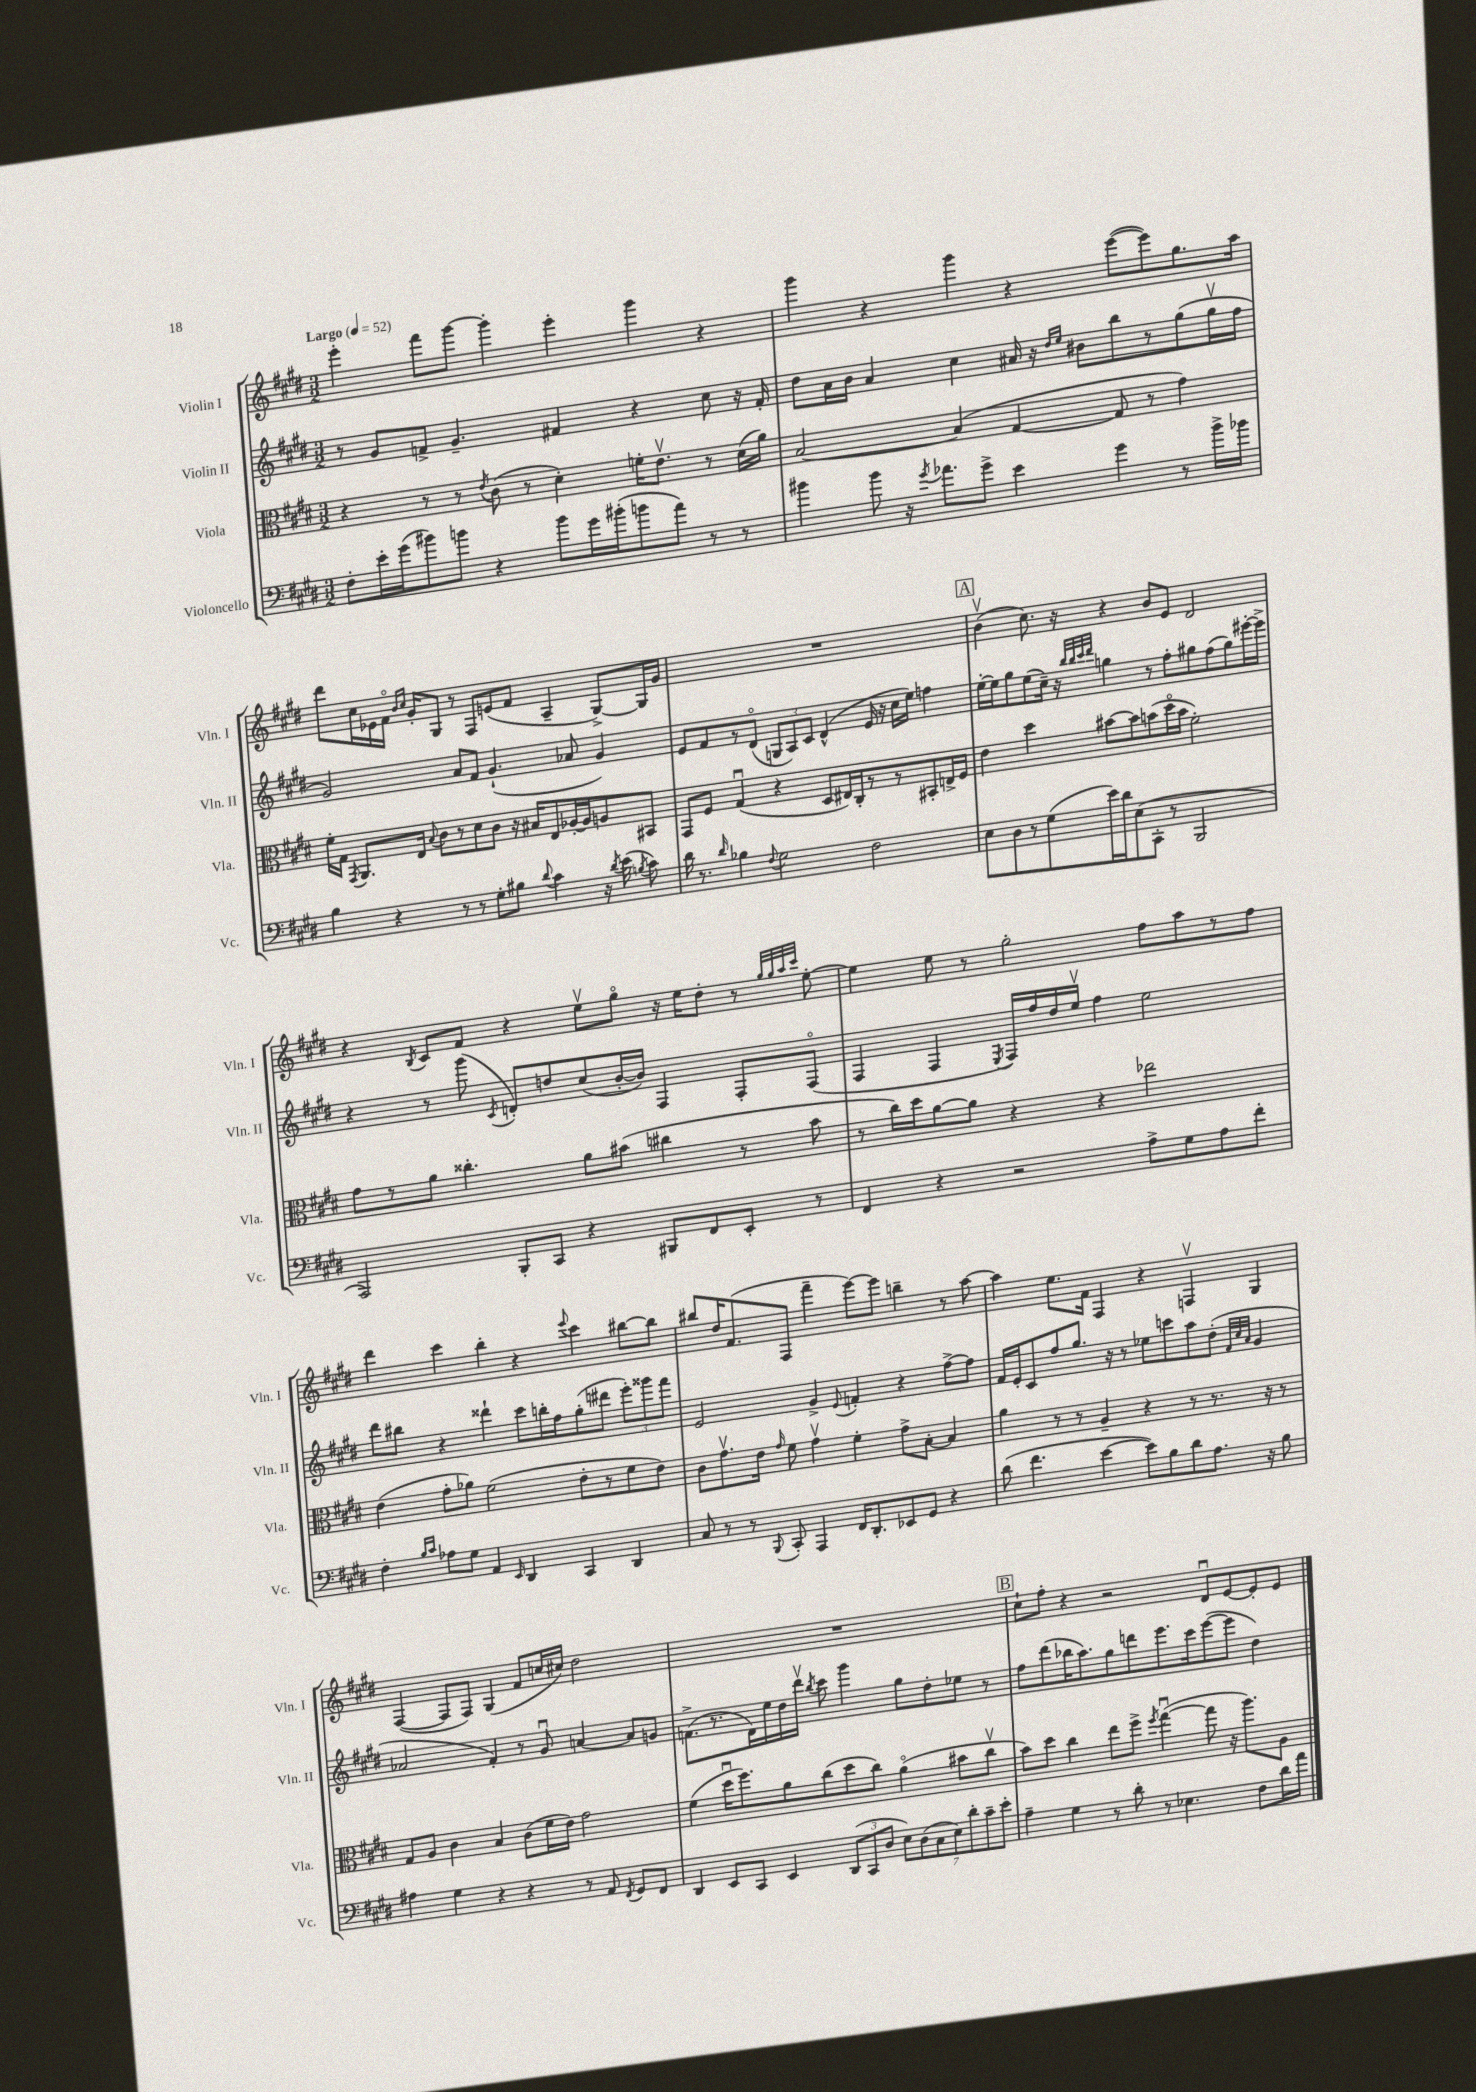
<<
\new StaffGroup <<
\new Staff = "s0" \with { instrumentName = "Violin I" shortInstrumentName = "Vln. I" } {
    \clef treble \key e \major \numericTimeSignature \time 3/2 \tempo "Largo" 4 = 52
    \autoBeamOff e'''4-. fis'''8[ gis'''8]~ gis'''4-. e'''4-. gis'''4 r4 |
    gis'''4 r4 gis'''4 r4 e'''8[~( e'''8) gis''8. a''16] |
    dis'''8[ cis''16 ees'16 fis'16]\flageolet \grace { b'16[ cis''16] } gis'16[-. gis8] r8 fis8[ e'8( fis'8] a4-- gis8[~->) gis16 gis'16] |
    R1. |
    \mark \markup { \box "A" } b'4\upbow( cis''8.) r16 r4 b'8[ e'8] dis'2 |
    r4 \acciaccatura { b8 } cis'8[ fis'8] r4 e''8[\upbow gis''8]\flageolet r16 e''16[ dis''8]-. r8 \grace { gis''32[ gis''32 a''32 cis'''32] } e''8~-. |
    e''4 e''8 r8 gis''2-. fis''8[ a''8 r8 fis''8] |
    dis'''4 cis'''4 b''4-. r4 \appoggiatura { e'''8 } cis'''4 bis''8[~ bis''8] |
    bis''8[ dis''16 fis'8.( fis8] fis'''4-- e'''8[~) e'''8] b''4-- r8 a''8~ |
    a''4 e''8.[ fis'16] fis4 r4 f4\upbow gis4 |
    fis4~( fis8[ fis8]) gis4( fis'8[ c''16 cis''16]) dis''2 |
    R1. |
    \mark \markup { \box "B" } cis''8[-! fis''8]-. r4 r2 dis'8[\downbow e'8~ e'8-. e'8] \bar "|." |
}
\new Staff = "s1" \with { instrumentName = "Violin II" shortInstrumentName = "Vln. II" } {
    \clef treble \key e \major \numericTimeSignature \time 3/2
    \autoBeamOff r8 gis'8[ f'8]-> gis'4.-- fis'4 r4 cis''8 r16 fis'16-. |
    dis''8[ a'16 b'16] a'4 cis''4 ais'16 r16 \grace { dis''16[ e''16] } bis'8[ b''8 r8 gis''8( gis''16\upbow fis''16] |
    gis'2) a'8[ fis'8] gis'4.-!( aes'8 gis'4) |
    e'8[ fis'8 r8 dis'8]\flageolet( \tuplet 3/2 { g8[ a8) cis'8] } dis'4-^( e'16 r16 cis''16[ e''16]) f''4 |
    \mark \markup { \box "A" } e''16[~-. e''16 gis''8 e''8( cis''16]--) r16 \grace { b''32[ b''32 cis'''32 dis'''32] } g''4 r8 fis''8[-. gis''8 fis''8( gis''8) eis'''16~-. eis'''16]-> |
    r4 r8 gis'''8( \acciaccatura { cis'8 } d'8[-.) d''8 cis''8( b'16~-. b'16]) fis4 fis8[-. fis8]\flageolet( |
    fis4 fis4 \acciaccatura { e8 } fis16[) fis''16 dis''16 e''16]\upbow fis''4 e''2 |
    dis'''8[ bis''8] r4 disis'''4-! cis'''8[ b''16-. fis''16 gis''8-.( dis'''8] \tuplet 3/2 { e'''8[-.) gisis'''8 fis'''8] } |
    e'2 gis'4-> \appoggiatura { e'8 } f'4-. r4 fis''8[~-> fis''8] |
    fis'16[ e'16-. cis'8 fis''8 gis''8.] r16 r8 ees''8[ c'''8 a''8 dis''8]-.( \grace { fis'32[ cis''32 a'32] } gis'4 |
    aes'2 fis'4-.) r8 gis'8\downbow a'4~ a'8[ g'8] |
    f'8.[->( r8. dis'16) e''16 dis''16 dis'''16]\upbow \acciaccatura { b''8 } cis'''8 gis'''4 gis''8[ dis''8-. ees''8] r8 |
    \mark \markup { \box "B" } fis''8[ dis'''8( bes''16 a''8.) gis''8 d'''8 e'''8. cis'''16 e'''8~( e'''8] dis''4) \bar "|." |
}
\new Staff = "s2" \with { instrumentName = "Viola" shortInstrumentName = "Vla." } {
    \clef alto \key e \major \numericTimeSignature \time 3/2
    \autoBeamOff r4 r8 r8 \acciaccatura { e'8 } cis'8( r8 dis'4-.) f'16[-. e'8.]\upbow r8 dis'16[( a'16]) |
    b2~ b4( gis4~ gis8 r8 gis'4) |
    fis'16[-. gis16] \acciaccatura { gis,8 } a,8.[ e16] \appoggiatura { b8 } cis'8[ r8 dis'8 cis'8] r16 bis16[ e8 aes16~-. aes16 a8 bis,8] |
    gis,8[ fis8] gis4\downbow( r4 dis8[ eis16) cis16-. r8 r8 bis,8-. e16-> fis16] |
    \mark \markup { \box "A" } e'4 dis''4 bis'8[~ bis'8 b'8( dis''16\flageolet b'16] fis'2-.) |
    gis'8[ r8 a'8] cisis''4.-. a'8[ bis'8]( cis''4 r8 bis'8 |
    r8 cis''16[) dis''16 a'8~ a'8] r4 r4 ees''2 |
    e'4( gis'8[-. aes'8]) fis'2( e'8[-. r8 fis'8 e'8]) |
    cis'8[ gis'8.\upbow e'16] \grace { gis'16 } fis'8 gis'4\upbow fis'4-. gis'8[-> b8]~-. b4 |
    a'4 r8 r8 a4-- r4 r8 r8. r16 r8 |
    gis8[ a8] cis'4 b4 cis'8[( fis'16 e'16]) gis'2 |
    fis'4( dis''16[\downbow fis''8.) a'8 cis''8( dis''8 cis''8]) a'4\flageolet( bis'8[ cis''8]\upbow |
    \mark \markup { \box "B" } b'8[) dis''8] cis''4 e''8[ fis''8]-> \acciaccatura { fis''8 } gis''4~\downbow( gis''8 r16 a''8.[) a8] \bar "|." |
}
\new Staff = "s3" \with { instrumentName = "Violoncello" shortInstrumentName = "Vc." } {
    \clef bass \key e \major \numericTimeSignature \time 3/2
    \autoBeamOff fis8[-. e'16-. gis'16( bis'8) b'8] r4 b'8[ gis'16 bis'16-.( b'8 a'8]) r8 r8 |
    bis'4 bis'8 r16 \acciaccatura { gis'8 } aes'8.[ gis'8]-> e'4 gis'4 r8 bis'16[-> bes'16] |
    b4 r4 r8 r8 gis8[-. bis8] \appoggiatura { dis'8 } cis'4 r16 \acciaccatura { dis'8 } e'16( \acciaccatura { b8 } cis'8) |
    dis'16 r8. \grace { dis'16 } bes4 \appoggiatura { fis8 } gis2 fis2 |
    \mark \markup { \box "A" } e8[ dis8 r8 gis8( e'16) dis'16 e8( cis,8]-. r8 b,,2 |
    a,,2) b,,8[-. cis,8] r4 bis,,8[ fis,8 e,8]-. r8 |
    fis,4 r4 r2 a8[-> gis8 a8 fis'8]-. |
    fis4-. \grace { b16[ cis'16] } aes8[ gis8] a,4 \grace { e,16 } dis,4 cis,4 dis,4 |
    cis8 r8 r8 \appoggiatura { b,,8 } cis,8-. a,,4 fis,16[ dis,8.-. ees,8 gis,8] r4 |
    dis'8( fis'4. e'4~ e'8[) b8 dis'8 a8.] r16 b8 |
    ais4 gis4 r4 r4 r8 a,8 \acciaccatura { fis,8 } gis,8[ fis,8] |
    dis,4 e,8[ cis,8] e,4 \tuplet 3/2 { dis,8[( cis,8 dis8] } \tuplet 7/4 { e8[) dis8( cis8 e8) dis'8-. cis'8-- e'8]-. } |
    \mark \markup { \box "B" } a4-- gis4 r8 dis'8-. r8 ees4. fis8[ dis'16 a'16] \bar "|." |
}
>>
>>
\layout { \context { \Score \remove "Bar_number_engraver" } }
